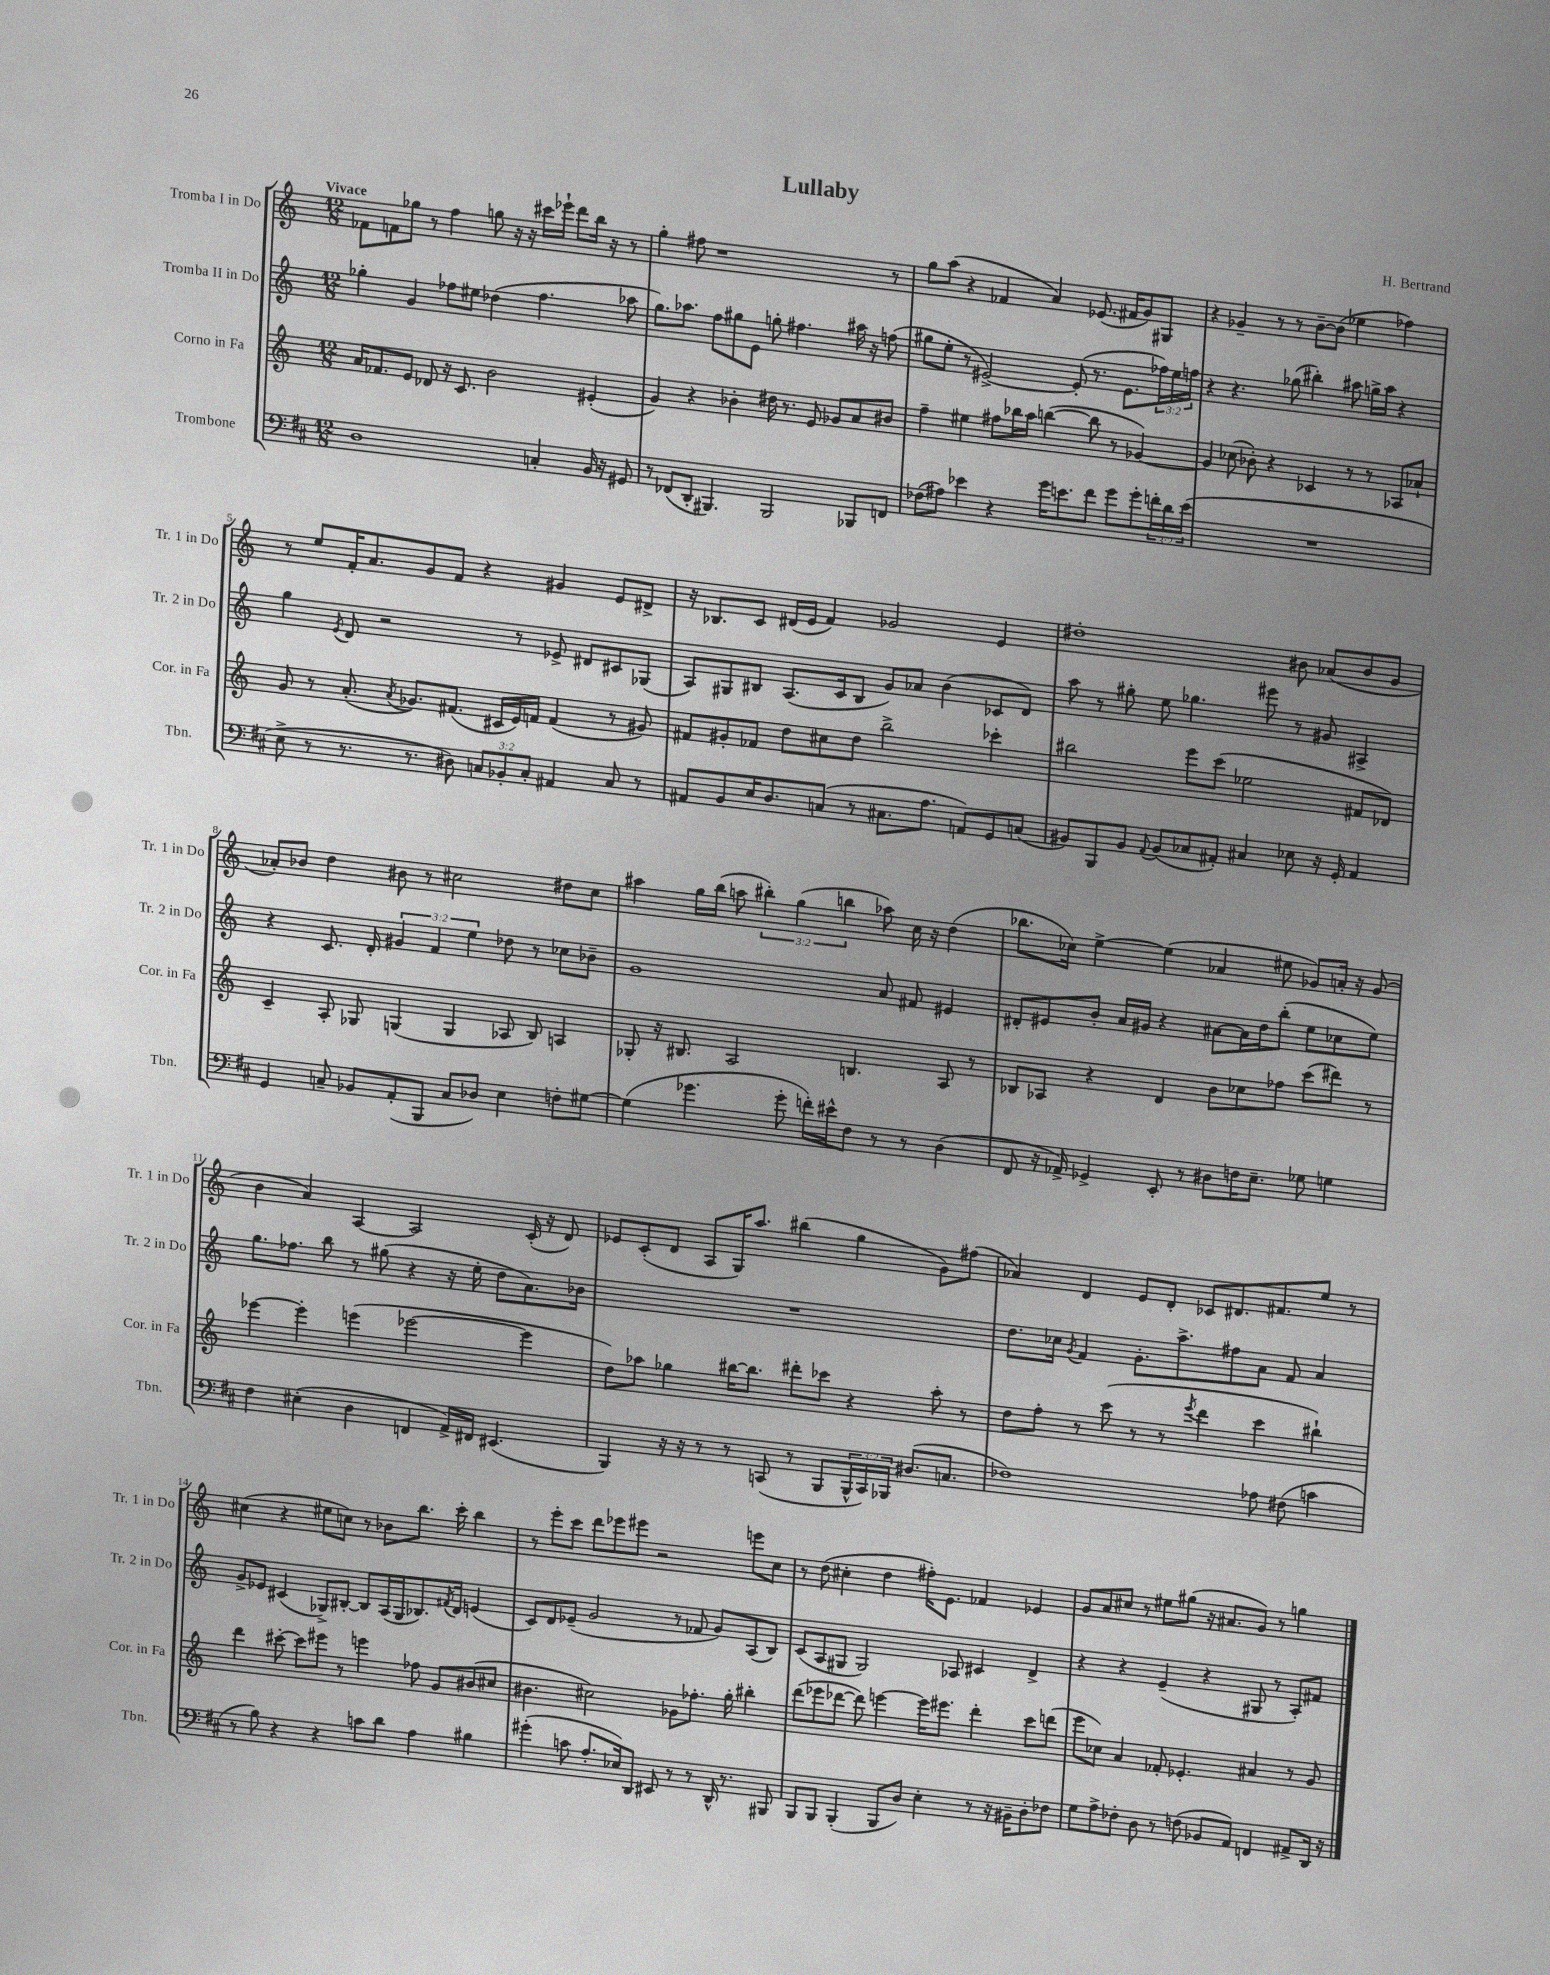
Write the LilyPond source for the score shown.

\header { title = "Lullaby" composer = "H. Bertrand" }
<<
\new StaffGroup <<
\new Staff = "s0" \with { instrumentName = "Tromba I in Do" shortInstrumentName = "Tr. 1 in Do" } {
    \clef treble \key c \major \numericTimeSignature \time 12/8 \override Staff.TupletNumber.text = #tuplet-number::calc-fraction-text \tempo "Vivace"
    fes'8 f'8 ges''8 r8 f''4 g''8 r16 r16 cis'''16 ees'''16-! d'''8 b''16 r16 r8 |
    g''4-. fis''8 r1 r8 |
    g''8 a''8( r4 fes'4 a'4) ees'8.( fis'16 g'8) gis8 |
    r4 ges'4-- r8 r8 b'8~-- b'8( ees''4 fes''4) |
    r8 e''8 f'16-. a'8. g'8 f'8 r4 gis'4 e'8 dis'8-> |
    r16 bes8. c'8 dis'16( e'16 f'4) ges'2 e'4 |
    dis''1-. bis'8 aes'8( bis'8 g'8 |
    aes'8-.) bes'8 d''4 bis'8 r8 cis''2 dis''8 cis''8 |
    ais''4 g''16 b''16( a''8 \tuplet 3/2 { bis''4-.) g''4( b''4 } aes''8) c''16 r16 d''4( |
    bes''8. ces''16) e''4~-> e''4( aes'4 eis''8 ges'8) a'16-. r16 ges'8( |
    b'4 a'4) a4~ a2 c'16-.( r16 d'8) |
    ees'8 c'8-.( d'8 a8 g16) a''8. bis''4( g''4 g'8) fis''8( |
    aes'4) d'4 e'8 d'8-. ces'8 dis'8. fis'8. e''8 r8 |
    cis''4( r4 eis''8 c''8) r8 bes'8 b''8. c'''16-. b''4 |
    r8 e'''8-. c'''8 d'''8 ees'''8 eis'''8 r2 e'''8 c''8 |
    r8 d''8( cis''4-. d''4 fis''16-.) e'8. fes'4 ees'4 |
    g'8 a'8 cis''8 r8 eis''8 gis''8( r16 ais'8. g'8) r8 g''4 \bar "|." |
}
\new Staff = "s1" \with { instrumentName = "Tromba II in Do" shortInstrumentName = "Tr. 2 in Do" } {
    \clef treble \key c \major \numericTimeSignature \time 12/8 \override Staff.TupletNumber.text = #tuplet-number::calc-fraction-text
    ges''4-. g'4 fes''8 eis''8 des''4( fes''4. aes''8 |
    g''8.) aes''8. f''8 gis''8 e'8 g''8-. fis''4. ais''16 r16 f''8( |
    gis''8 e''8-. r8 eis'2~->) eis'8-.( r8. eis'8. \tuplet 3/2 { fes''16) e''16 f''16 } |
    r4 r4. ges''8( bis''4-.) ais''8 g''16-> ais''16 r4 |
    g''4 \acciaccatura { e'8 } d'8 r2 r8 ees'8-> dis'8 cis'8 ges8( |
    a8) gis8 bis8 a8.( c'16 bis8 g'8) aes'8 b'4( ces'8 d'8) |
    a''8 r8 gis''8-. e''8 ges''4. eis'''8 r8 gis'8 ais4-> |
    r4 c'8. d'16-. \tuplet 3/2 { gis'4 f'4 e''4 } des''8 r8 ces''8 bes'8-- |
    g'1 a'8 fis'8 eis'4 |
    dis'8-. eis'8 b'8-. a'16 gis'16 r4 ais'8~ ais'16 d''16 b''8-.( e''8 ces''8 e''8) |
    g''8. fes''8. b''8 r8 gis''8( r4 r16 e''16-. d''8 a'8.) bes'16 |
    R1. |
    d''8. ces''16 \acciaccatura { g'8 } f'4 g'8.-. a''8.-> fis''8 a'8 f'8 a'4 |
    g'8-> ees'8 cis'4( ges8->) bis8~-. bis8 a16( ges16 bes8.) \acciaccatura { fis'8 } d'16 e'4( |
    c'8) d'8 ees'8--( g'2 r8 fes'8 g'8) a8( b8) |
    c'8( a8 gis8 gis2) aes8 cis'4 d'4-> |
    r4 r4 e'4--( r4 gis8 r8 a8-.) fis'8 \bar "|." |
}
\new Staff = "s2" \with { instrumentName = "Corno in Fa" shortInstrumentName = "Cor. in Fa" } {
    \clef treble \key c \major \numericTimeSignature \time 12/8
    a'16 fes'8. e'8 des'8 r16 c'8. b'2 eis'4-.( |
    g'4) r4 bes'4-. dis''16 r8. e'8 ges'8 a'8 bis'8 |
    f''4-- eis''4 fis''8 bes''16 a''16 b''4~( b''8 r8 ges'4~) |
    ges'4 ces''8( bes'8-.) r4 ces'4 r8 r8 aes8 aes'8-! |
    g'8 r8 a'8.-.( \acciaccatura { a'8 } ges'8.) fis'8.( cis'16 e'16) f'16 f'4( r8 gis'8) |
    fis'8 gis'8-. fes'8 d''8 cis''8 d''8 b''2-> ces'''4-. |
    bis''2 e'''8 c'''8( ees''2 fis'8 des'8) |
    c'4-- a8-. ges8 g4( g4 aes8 b8) a4 |
    ges8-. r16 bis8. a2 b4. a8 r8 |
    bes8 aes8 r4 d'4 b'8 ces''8 fes''8 c'''8( dis'''8) r8 |
    ees'''4~ ees'''4-. e'''4( ees'''2~ ees'''4 |
    d''8) aes''8 ges''4 bis''16~ bis''8. dis'''8-. ces'''8 r4 aes''8-. r8 |
    d''8 f''8-. r8 c'''8( r8 r8 \acciaccatura { e'''8 } d'''4 c'''4 bis''4-!) |
    d'''4 cis'''8~-. cis'''8 eis'''8 r8 e'''4 fes''8 g'8 bis'8( cis''8 |
    bis'4. cis''2) ges'8 fes''8.-. g''16-. bis''4-. |
    d'''8( ees'''8 des'''8~ des'''8) e'''4~ e'''16 eis'''8. des'''4-. c'''8 d'''8( |
    e'''8 ces''8) a'4 fes'8-. ees'4.-. ais'4 r8 g'8 \bar "|." |
}
\new Staff = "s3" \with { instrumentName = "Trombone" shortInstrumentName = "Tbn." } {
    \clef bass \key d \major \numericTimeSignature \time 12/8 \override Staff.TupletNumber.text = #tuplet-number::calc-fraction-text
    d1 c4-. b,16 r16 gis,8 |
    r8 fes,8( d,8-. bis,,4.) bis,,2 bes,,8 f,8 |
    fes8( ais8) ees'4 r4 g'16 e'8. fis'8 g'8 g'8-. \tuplet 3/2 { f'16-. d'16 e'16( } |
    R1. |
    e8-> r8 r8. r8. dis8) \tuplet 3/2 { c8 bes,8-. c8-. } ais,4 c8 r8 |
    ais,8 b,8 e16 d8. c8( r8 cis8. a8. a,8) g,8 c8( |
    bis,8) b,,8 bis,8 \appoggiatura { a,8 } bis,8( ces8 ais,8-.) cis4 ees8 r16 g,16-. ais,4 |
    g,4 c8-- bes,8 a,8-.( b,,8 c8 des8) e4 f8-. gis8~ |
    gis4( ges'4. ges'8-. f'16-.) eis'16-^ fis8 r8 r8 d4( |
    fis,8 r16 aes,16->) ges,4-> e,8-. r8 dis8 f16 e8.-- ges8 g4 |
    fis4 eis4-.( d4 f,4 a,16->) fis,16 eis,4.( |
    b,,4) r16 r16 r8 r8 c,8( r8 b,,8 \tuplet 3/2 { b,,16-^ c,16) bes,,16 } dis8.( c8. |
    fes1) aes8 fis8( c'4 |
    r8 b8) r4 r4 c'8 d'8 a4 bis4 |
    gis'4-.( c'8 a8.-. ees16) d,8 eis,8 r8 r8 d,16-^ r8. bis,,8 |
    b,,8 b,,8 b,,4-.( b,,8 d8) e4-. r8 r16 bis,16-- d8-. fes8 |
    g8 a8-> fes8-. d8 r8 f8( bes,8 a,8) f,4 ais,8-> d,16 r16 \bar "|." |
}
>>
>>
